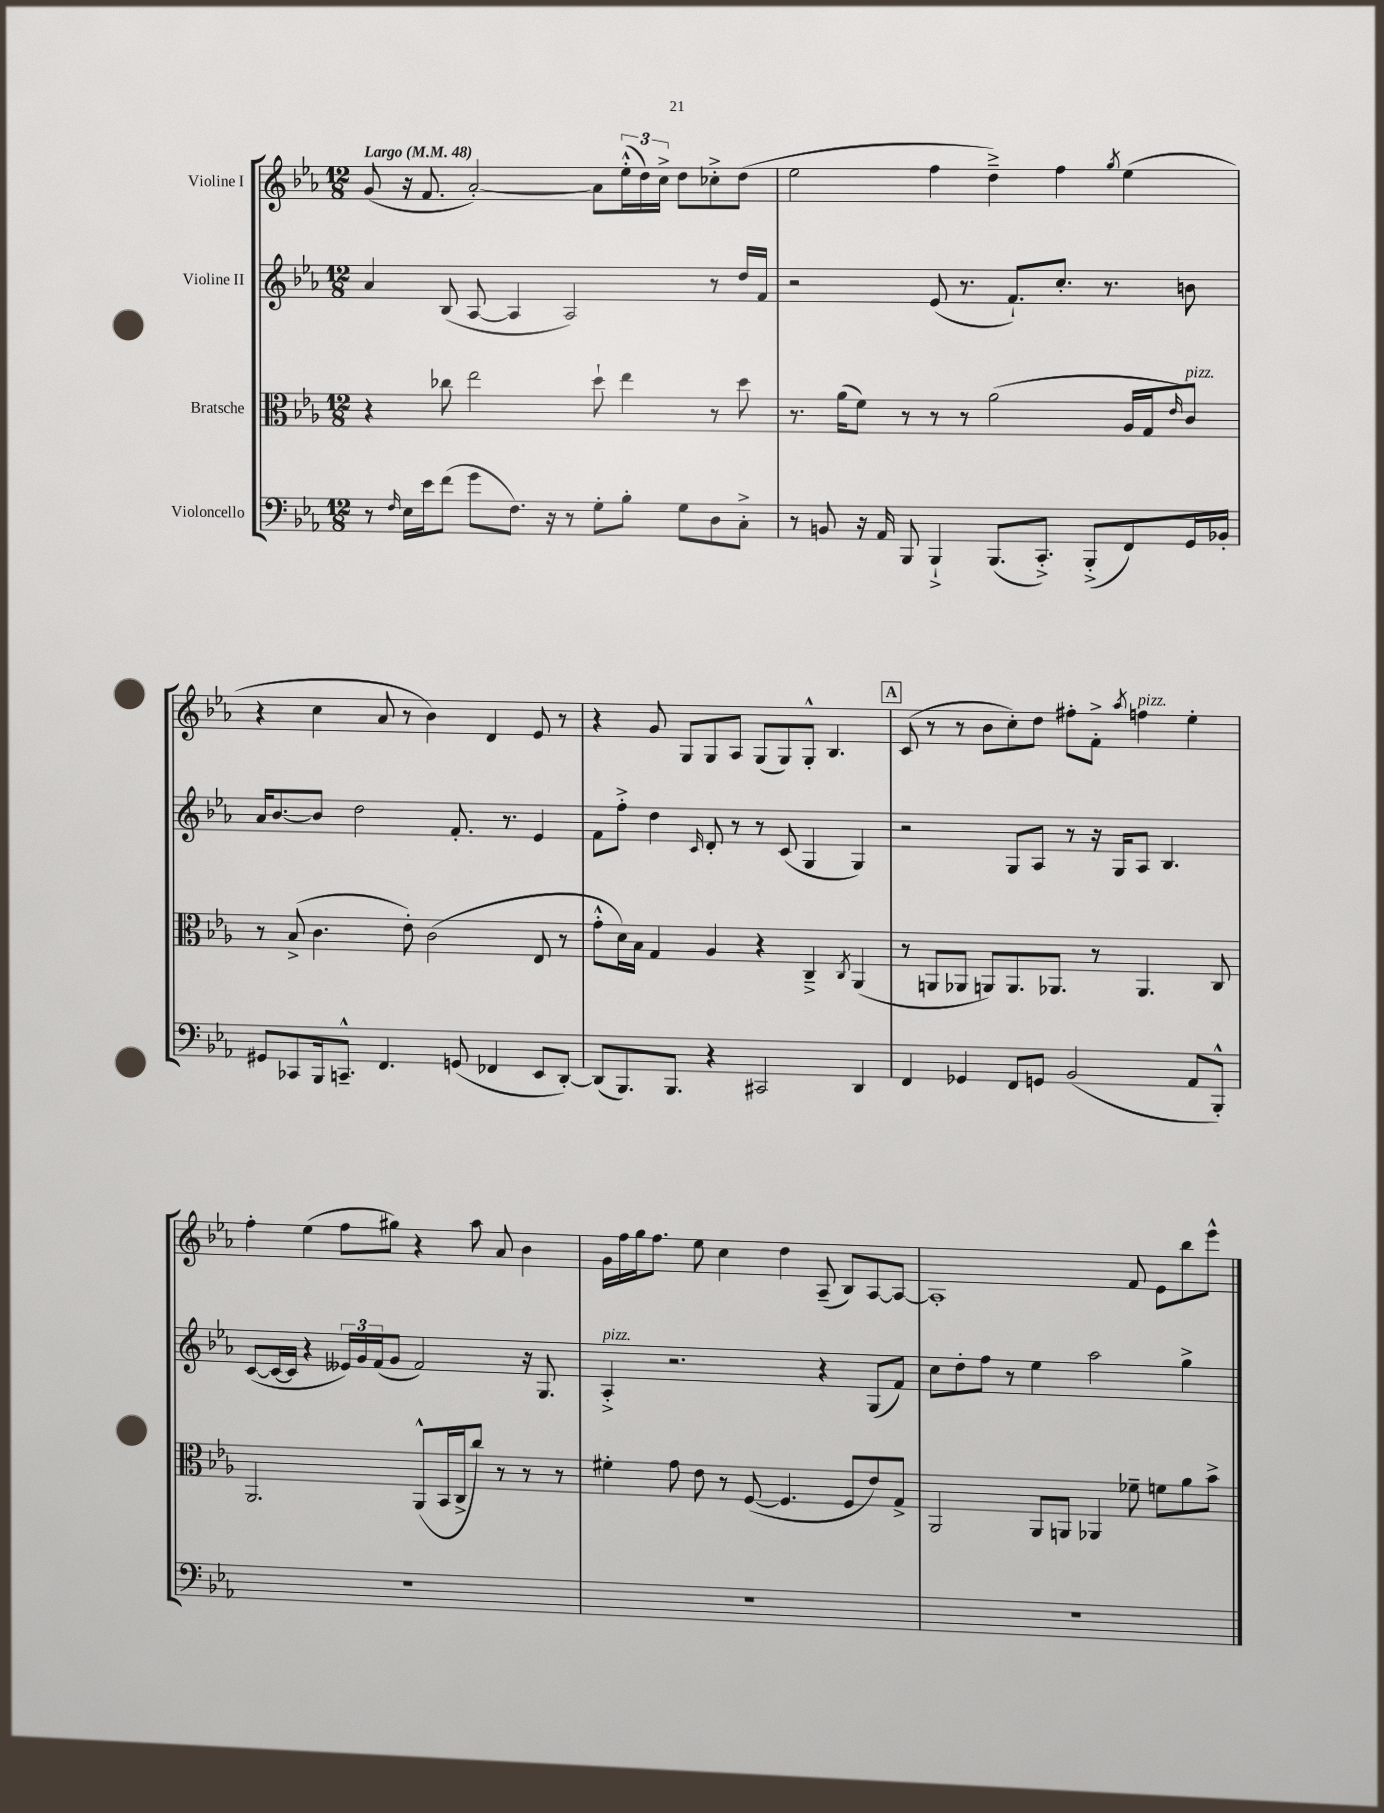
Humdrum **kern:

**kern	**kern	**kern	**kern
*staff4	*staff3	*staff2	*staff1
*clefF4	*clefC3	*clefG2	*clefG2
*k[b-e-a-]	*k[b-e-a-]	*k[b-e-a-]	*k[b-e-a-]
*M12/8	*M12/8	*M12/8	*M12/8
*MM48	*MM48	*MM48	*MM48
8r	4r	4a-	(8g
16qqF	.	.	.
16E-	.	.	16r
16e-	.	.	8.f
(8f	8cc-	(8B-	.
8g	2ee-	[8A-	[2a-')
8.F)	.	4A-]	.
16r	.	.	.
8r	.	2A-)	.
8G'	8dd`	.	8a-]
8B-'	4ee-	.	(24ee-'^^
.	.	.	24dd)
.	.	.	24cc^
8G	.	.	8dd
8D	8r	8r	8cc-'^
8C'^	8dd	16dd	(8dd
.	.	16f	.
=	=	=	=
8r	8.r	2r	2ee-
8BB	.	.	.
.	(16a-	.	.
16r	8f)	.	.
16AA-	.	.	.
8BBB-	8r	.	.
4BBB-`^	8r	(8e-	4ff
.	8r	8.r	.
(8.BBB-	(2a-	.	4dd~^)
.	.	8.f`)	.
8.CC'^)	.	.	.
.	.	8.cc'	4ff
(8BBB-'^	.	.	.
.	.	8.r	.
.	.	.	8qgg
8FF)	16A-	.	(4ee-
.	16G	.	.
.	16qqe-	.	.
16GG	8c)	8b	.
16BB-'	.	.	.
=	=	=	=
8GG#	8r	16a-	4r
.	.	[8.b-	.
8CC-	(8B-^	.	.
16BBB-	4.c	8b-]	4cc
8.CC~^^	.	.	.
.	.	2dd	.
4.FF	.	.	8a-
.	8e-')	.	8r
.	(2c	.	4b-)
(8GG	.	8.f'	.
4FF-	.	.	4d
.	.	8.r	.
8EE-	8E-	4e-	8e-
[8DD')	8r	.	8r
=	=	=	=
(8DD]	8g'^^	8f	4r
8.BBB-)	16d)	8ff'^	.
.	16B-	.	.
.	4G	4dd	8g
8.BBB-	.	.	.
.	.	.	8G
.	.	16qqc	.
4r	4A-	8d'	8G
.	.	8r	8A-
2CC#	4r	8r	(8G
.	.	(8c	8G)
.	4C~^	4G	8G'^^
.	.	.	4.B-
.	8qC	.	.
4DD	(4AA-	4G)	.
=	=	=	=
4FF	8r	2r	(8c
.	8AA	.	8r
4GG-	8AA-	.	8r
.	8AA)	.	8b-
8FF	8.AA	8G	8cc')
8GG	.	8A-	8dd
.	8.AA-	.	.
(2BB-	.	8r	8ff#'
.	8r	16r	8f'^
.	.	16G	.
.	.	.	8qaa-
.	4.AA-	8A-	4ff
.	.	4.B-	.
8AA-	.	.	4ee-'
8BBB-'^^)	8C	.	.
=	=	=	=
1.r	2.AA-	([8c	4ff'
.	.	16c_	.
.	.	16c]	.
.	.	4r	(4ee-
.	.	24e--)	8ff
.	.	24g	.
.	.	(24f	.
.	.	8g	8gg#)
.	(8AA-^^	2f)	4r
.	16BB-	.	.
.	16C^	.	.
.	8cc)	.	8aa-
.	8r	.	8a-
.	8r	16r	4b-
.	.	8.G	.
.	8r	.	.
=	=	=	=
1.r	4f#'	4A-'^	16g
.	.	.	16ff
.	.	.	16gg
.	.	.	8.ff
.	8g	2.r	.
.	8e-	.	8ee-
.	8r	.	4cc
.	([8F	.	.
.	4.F]	.	4dd
.	.	4r	(8A-~
.	8F	.	8B-)
.	8e-)	(8G	[8A-
.	8G^	8f)	8A-_
=	=	=	=
1.r	2AA-	8cc	1A-']
.	.	8dd'	.
.	.	8ff	.
.	.	8r	.
.	8AA-	4ee-	.
.	8AA	.	.
.	4AA-	2aa-	.
.	8f-~	.	8f
.	8f	.	8e-
.	8a-	4gg^	8bb-
.	8b-^	.	8eee-^^
==	==	==	==
*-	*-	*-	*-
